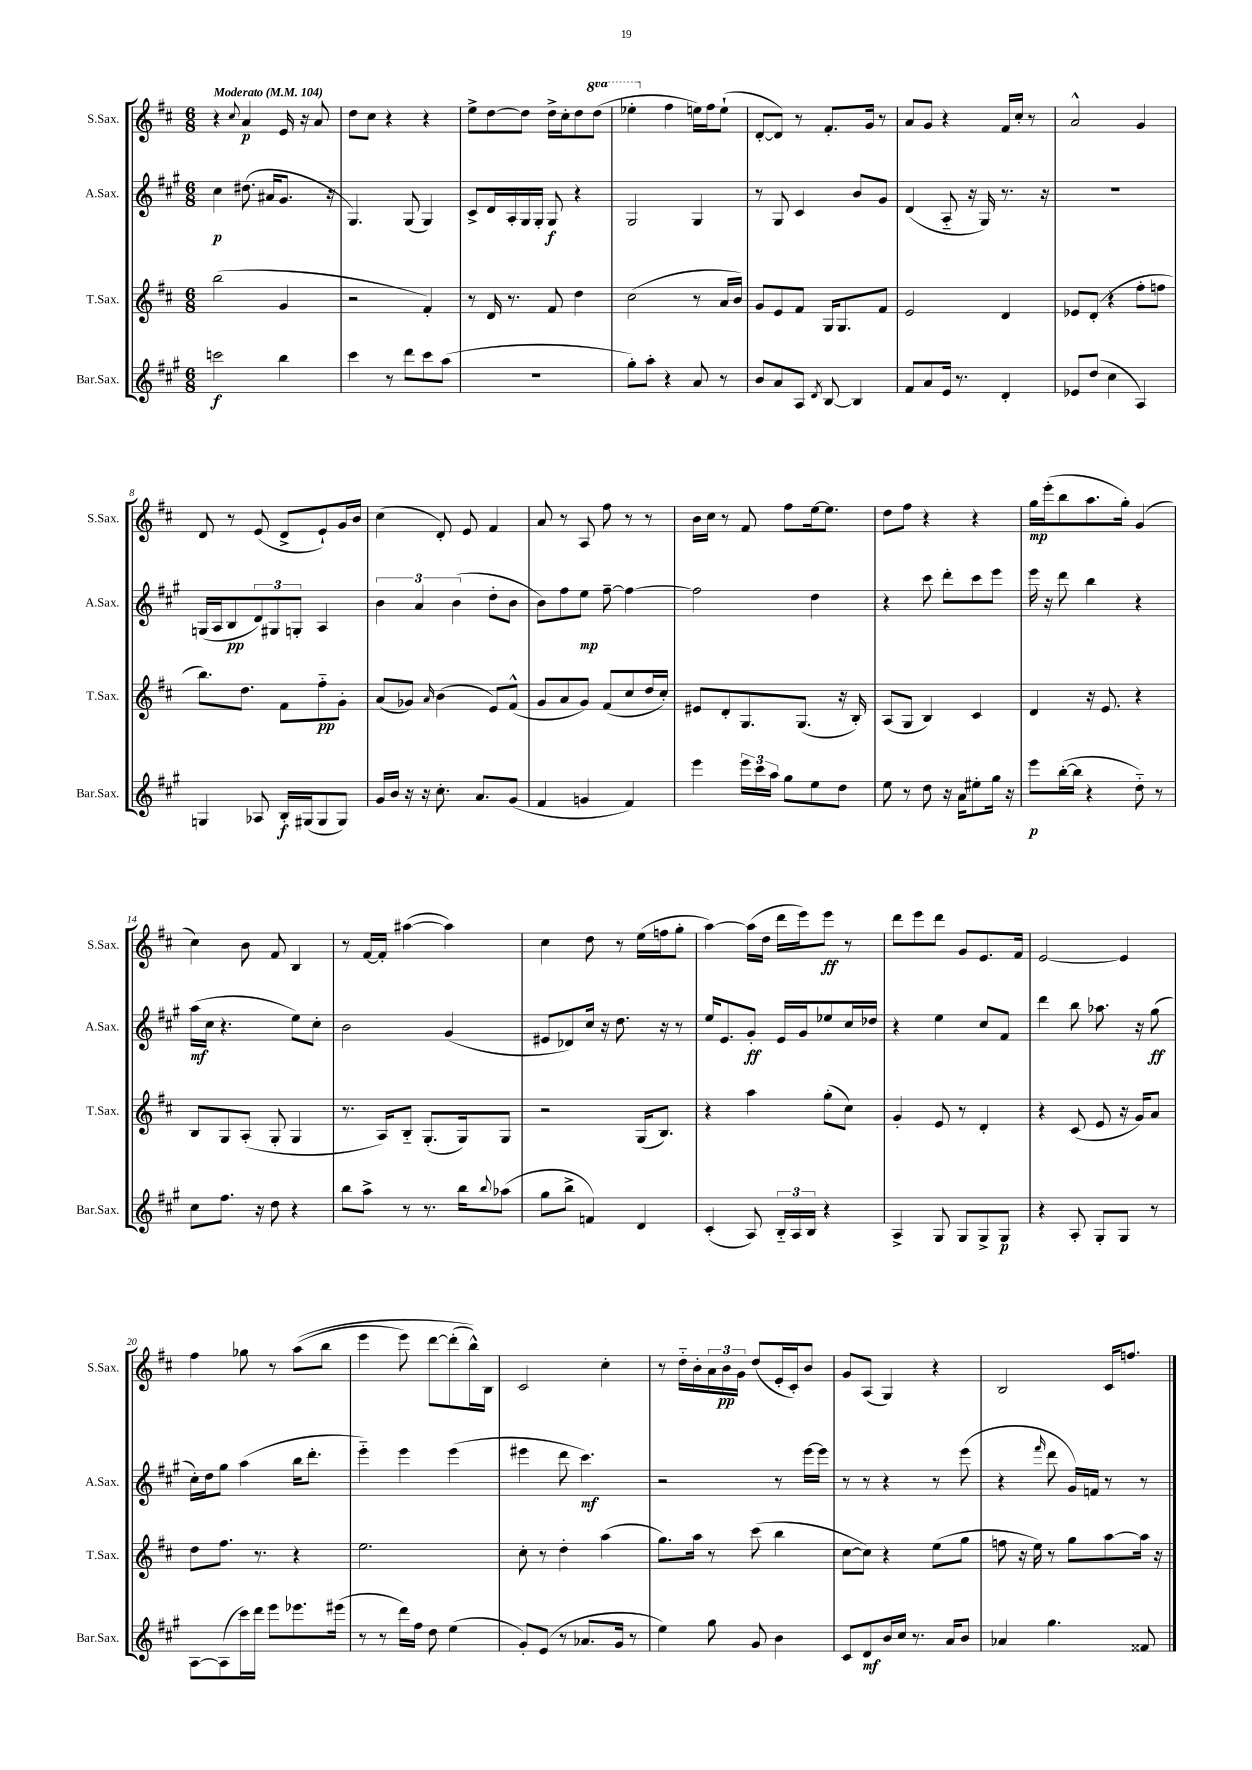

**kern	**kern	**kern	**kern
*staff4	*staff3	*staff2	*staff1
*clefG2	*clefG2	*clefG2	*clefG2
*k[f#c#g#]	*k[f#c#]	*k[f#c#g#]	*k[f#c#]
*M6/8	*M6/8	*M6/8	*M6/8
*MM104	*MM104	*MM104	*MM104
2ccc\	(2bb\	4cc#\	4r
.	.	.	8qqcc#/
.	.	(8.dd#\	4a/
.	.	16a#/LK	.
4bb\	4g/	8.g#/J	16e/
.	.	.	16r
.	.	.	8a/
.	.	16r	.
=	=	=	=
4ccc#\	2r	4.G#/)	8dd\L
.	.	.	8cc#\J
8r	.	.	4r
8ddd\L	.	(8G#/	.
8ccc#\	4f#'/)	4G#/)	4r
(8aa\J	.	.	.
=	=	=	=
2.r	8r	8c#^/L	8ee^\L
.	16d/	16d/L	[8dd\
.	8.r	16A'/	.
.	.	16G#/	8dd\]J
.	.	16G#'/JJ	.
.	8f#/	8G#/	16dd^\LL
.	.	.	16cc#'\J
.	4dd\	4r	8dd\
.	.	.	(8ddd\J
=	=	=	=
8gg#'\L)	(2cc#\	2G#/	4eee-'\
8aa'\J	.	.	.
4r	.	.	4ff#\
8a/	8r	4G#/	16ee\LL)
.	.	.	16ff#\J
8r	16a/LL	.	(8ee`\J
.	16b/JJ)	.	.
=	=	=	=
8b/L	8g/L	8r	[8d'/L
8a/	8e/	8G#/	8d/]J)
8A/J	8f#/J	4c#/	8r
8qd/	.	.	.
[8B/	16G/LK	.	8.f#'/L
.	8.G/	.	.
4B/]	.	8b/L	.
.	.	.	16g/Jk
.	8f#/J	8g#/J	8r
=	=	=	=
8f#/L	2e/	(4d/	8a/L
8a/	.	.	8g/J
16e/Jk	.	8A'~/	4r
8.r	.	.	.
.	.	16r	.
.	.	16G#/)	.
4d'/	4d/	8.r	16f#/LL
.	.	.	16cc#'/JJ
.	.	.	8r
.	.	16r	.
=	=	=	=
8e-/L	8e-/L	2.r	2a^^/
(8dd/J	(8d'/J	.	.
4cc#\	4r	.	.
4A/)	8ff#'\L	.	4g/
.	8ff\J	.	.
=	=	=	=
4G/	8.bb\L)	(16G/LL	8d/
.	.	16A/J	.
.	.	8B/	8r
.	8.dd\J	.	.
8A-/	.	12d/)	(8e/
.	.	12G#/	.
16B'/LL	8f#\L	.	8d^/L
.	.	12G'/J	.
(16G#/J	.	.	.
8G#/	8ff#'~\	4A/	8e`/)
8G#/J)	8g'\J	.	16g/L
.	.	.	16b/JJ
=	=	=	=
16g#/LL	(8a/L	6b\	(4cc#\
16b/JJ	.	.	.
16r	8g-/J)	.	.
.	.	6a/	.
16r	.	.	.
.	16qqa/	.	.
8.cc#'\	(4b\	.	8d'/)
.	.	(6b\	.
.	.	.	8e/
8.a/L	.	.	.
.	8e/L)	8dd'\L	4f#/
(8g#/J	(8f#^^/J	8b\J	.
=	=	=	=
4f#/	8g/L	8b\L)	8a/
.	8a/	8ff#\	8r
4g/	8g/J)	8ee\J	8A/
.	(8f#/L	[8ff#~\	8ff#\
4f#/)	8cc#/	4ff#\_	8r
.	16dd/L	.	8r
.	16cc#'/JJ)	.	.
=	=	=	=
4eee\	8e#/L	2ff#\]	16b\LL
.	.	.	16cc#\JJ
.	8d'/	.	8r
24eee\LL	8.G/	.	8f#/
24ccc#\	.	.	.
24aa\JJ	.	.	.
8gg#\L	.	.	8ff#\L
.	(8.G/J	.	.
8ee\	.	4dd\	[16ee\k
.	.	.	8.ee\]J
8dd\J	16r	.	.
.	16B'/)	.	.
=	=	=	=
8ee\	(8A/L	4r	8dd\L
8r	8G/J	.	8ff#\J
8dd\	4B/)	8ccc#\	4r
16r	.	8ddd'\L	.
16a\LK	.	.	.
8ee#'\	4c#/	8ccc#\	4r
16gg#\Jk	.	8eee\J	.
16r	.	.	.
=	=	=	=
8eee\L	4d/	16eee\	16gg\LL
.	.	16r	(16eee'\J
([16bb'\L	.	8ddd\	8bb\
16bb\]JJ	.	.	.
4r	16r	4bb\	8.aa\
.	8.e/	.	.
.	.	.	16gg'\Jk)
8dd'~\)	4r	4r	(4g/
8r	.	.	.
=	=	=	=
8cc#\L	8B/L	(16aa\LL	4cc#\)
.	.	16cc#\JJ	.
8.ff#\J	8G/	4.r	.
.	(8A'/J	.	8b\
16r	.	.	.
8dd\	8G'/	.	8f#/
4r	4G/	8ee\L)	4B/
.	.	8cc#'\J	.
=	=	=	=
8bb\L	8.r	2b\	8r
8aa^\J	.	.	[16f#/LL
.	16A/LK)	.	16f#'/]JJ
8r	8B'~/J	.	([4aa#\
8.r	(8.G'/L	.	.
.	.	(4g#/	4aa#\])
16bb\LK	16G/k)	.	.
8qqbb/	.	.	.
(8aa-\J	8G/J	.	.
=	=	=	=
8gg#\L	2r	8e#/L	4cc#\
8bb^\J	.	8d-/)	.
4f/)	.	16cc#/Jk	8dd\
.	.	16r	.
.	.	8.dd\	8r
4d/	(16G/LK	.	(16ee\LL
.	8.B/J)	16r	16ff\J
.	.	8r	8gg'\J
=	=	=	=
(4c#'/	4r	16ee/LK	[4aa\)
.	.	8.e/	.
8A/)	4aa\	8g#'/J	(16aa\]LL
.	.	.	16dd\JJ
24B'~/LL	.	16e/LL	16ddd\LL
24A/	.	.	.
.	.	16g#/J	16eee\J)
24B/JJ	.	.	.
4r	(8gg'\L	8ee-/	8eee\J
.	8cc#\J)	16cc#/L	8r
.	.	16dd-/JJ	.
=	=	=	=
4A^/	4g'/	4r	8ddd\L
.	.	.	8eee\
8G#/	8e/	4ee\	8ddd\J
8G#/L	8r	.	8g/L
8G#^/	4d'/	8cc#/L	8.e/
8G#/J	.	8f#/J	.
.	.	.	16f#/Jk
=	=	=	=
4r	4r	4ddd\	[2e/
8A'/	(8c#/	8bb\	.
8G#'/L	8e/	8.aa-\	.
8G#/J	16r	.	4e/]
.	16g/LK)	16r	.
8r	8a/J	(8gg#\	.
=	=	=	=
[8A\L	8dd\L	16cc#'\LL)	4ff#\
.	.	16dd\J	.
(8A\]	8.ff#\J	8gg#\J	.
16ccc#\L)	.	(4aa\	8gg-\
16ddd\JJ	8.r	.	.
8eee\L	.	.	8r
8.eee-\	4r	16bb\LK	&((8aa\L
.	.	8.ddd'\J	.
.	.	.	8bb\J
(16eee#\Jk	.	.	.
=	=	=	=
8r	2.ee\	4eee'~\)	4eee\
8r	.	.	.
16ddd\LL)	.	4eee\	8eee\)
16ff#\JJ	.	.	.
8dd\	.	.	[8ddd\L
(4ee\	.	(4eee\	(8ddd'\]
.	.	.	16bb^^\L)&)
.	.	.	16B\JJ
=	=	=	=
8g#'/L)	8cc#'\	4eee#\	2c#/
(8e/J	8r	.	.
8r	4dd'\	8ddd\	.
8.a-/L	.	4.ccc#\)	.
.	(4aa\	.	4cc#'\
16g#/Jk	.	.	.
8r	.	.	.
=	=	=	=
4ee\)	8.gg\L)	2r	8r
.	.	.	16dd'~\LL
.	16aa\Jk	.	16b'\
8gg#\	8r	.	24a\
.	.	.	24b\
.	.	.	24g\JJ
8g#/	(8ccc#\	.	(8dd/L
4b\	4bb\	8r	16e'/L
.	.	.	16c#'/J)
.	.	[16eee\LL	8b/J
.	.	16eee\]JJ	.
=	=	=	=
8c#/L	[8cc#\L	8r	8g/L
8d/	8cc#\]J)	8r	(8A/J
16b/L	4r	4r	4G/)
16cc#/JJ	.	.	.
8.r	.	.	.
.	(8ee\L	8r	4r
16a/LK	.	.	.
8b/J	8gg\J	(8eee\	.
=	=	=	=
4a-/	8ff\	4r	2B/
.	16r	.	.
.	16ee\)	.	.
.	.	16qqfff#/	.
4.gg#\	8r	8ddd\	.
.	8gg\L	16g#/LL)	.
.	.	16f/JJ	.
.	[8aa\	8r	16c#/LK
.	.	.	8.ff/J
8f##/	16aa\]Jk	8r	.
.	16r	.	.
==	==	==	==
*-	*-	*-	*-
